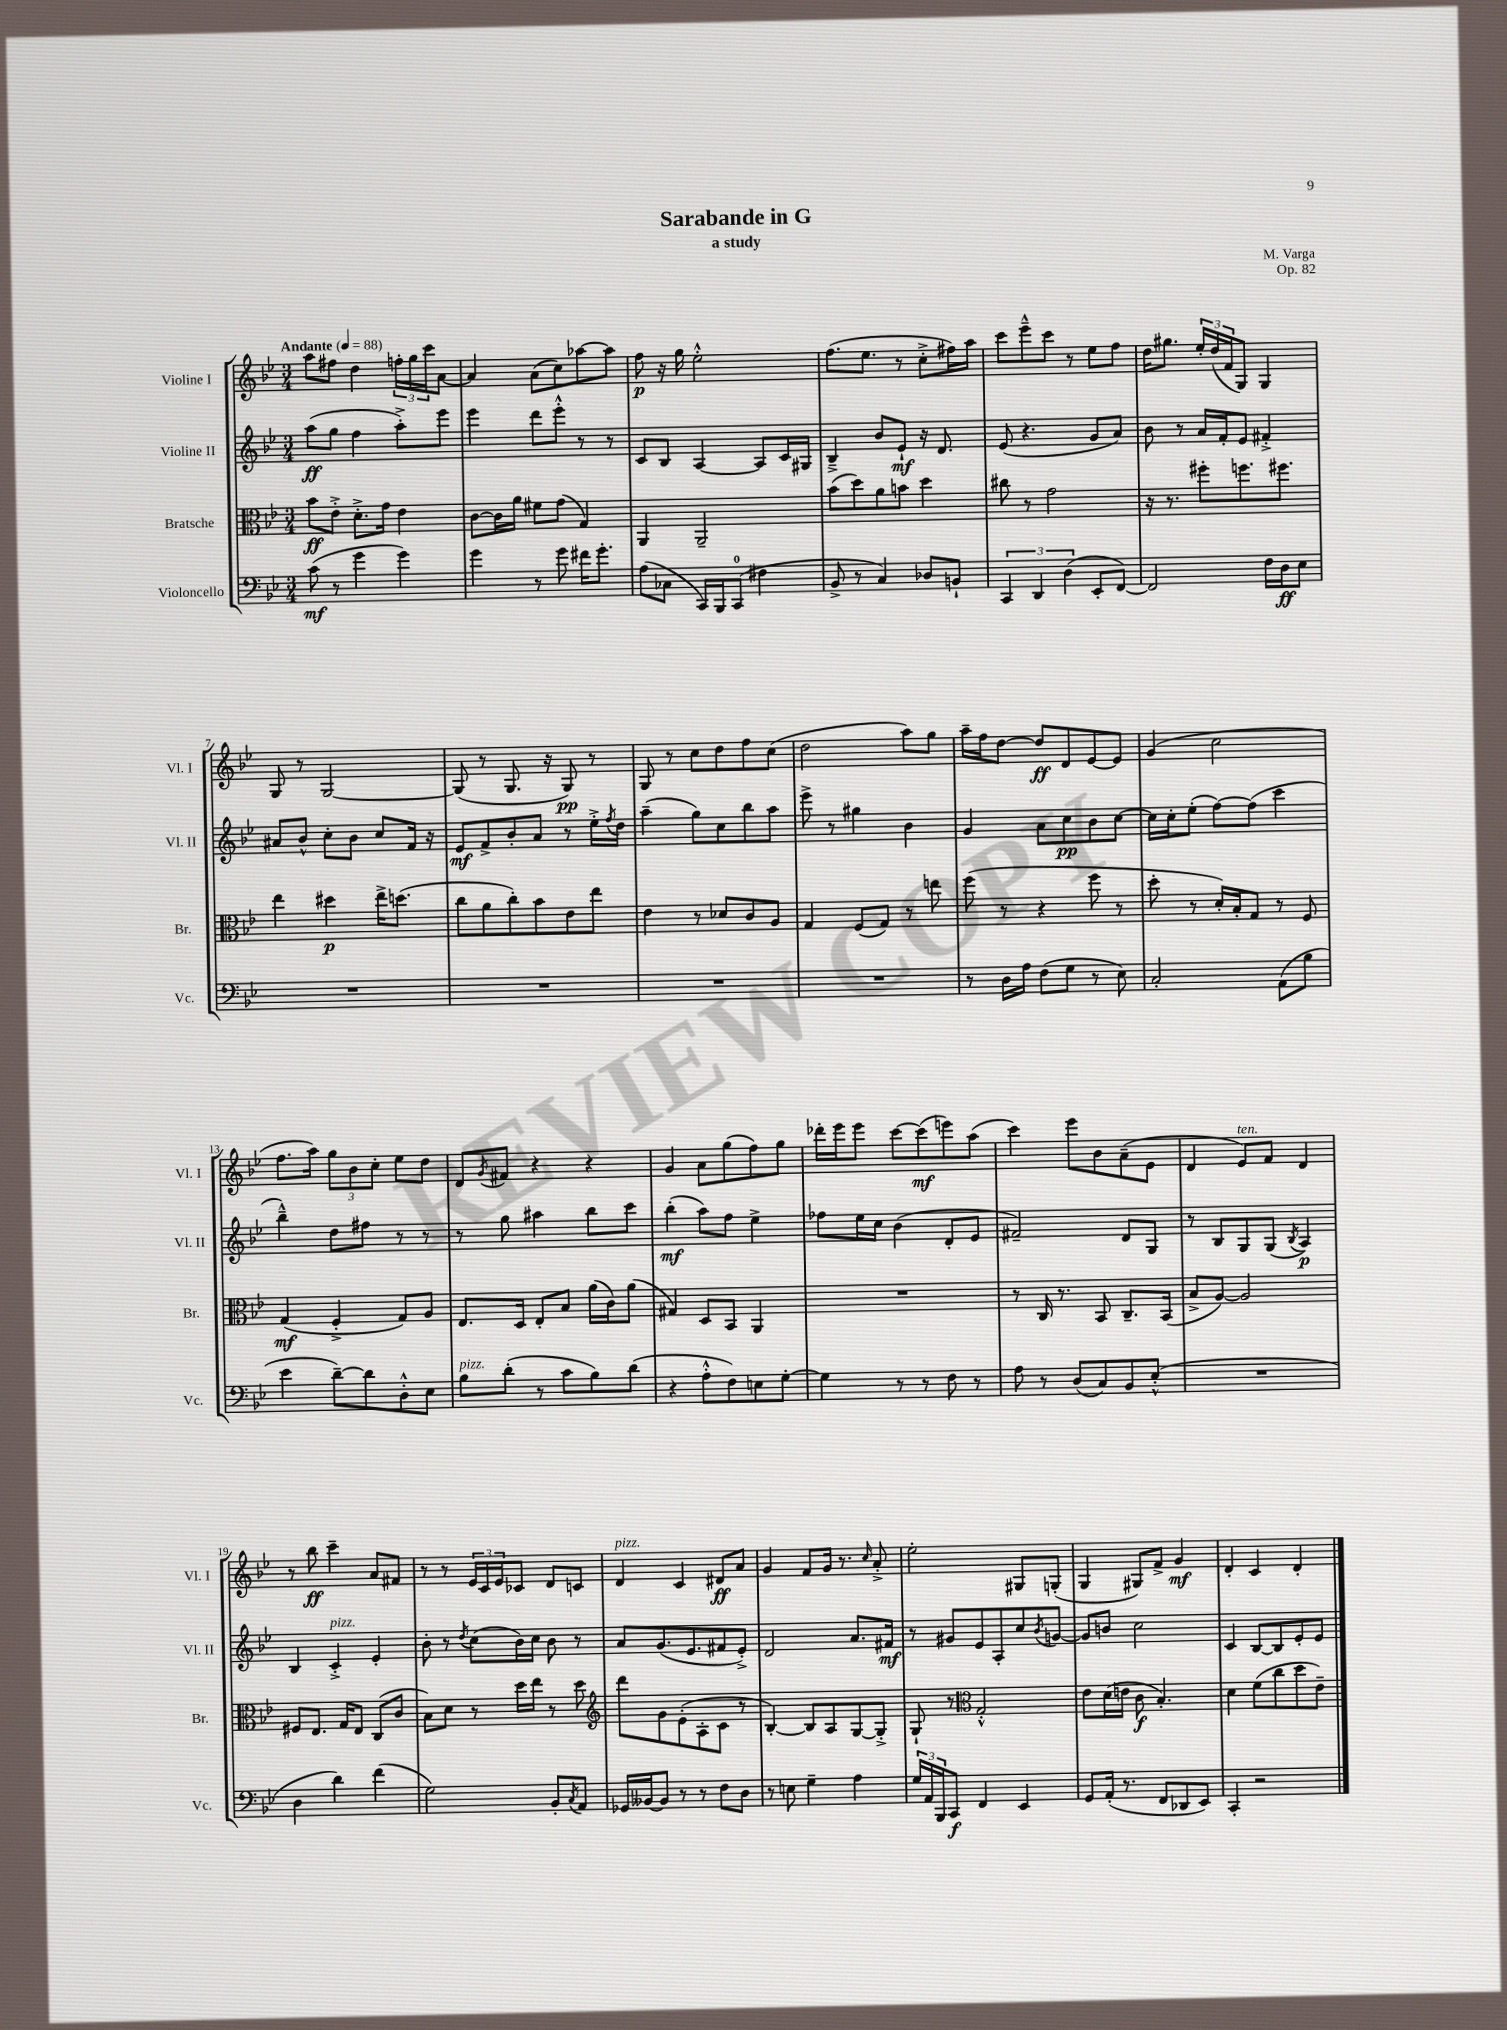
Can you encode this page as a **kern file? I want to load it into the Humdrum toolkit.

**kern	**dynam	**kern	**dynam	**kern	**dynam	**kern	**dynam
*part4	*part4	*part3	*part3	*part2	*part2	*part1	*part1
*staff4	*staff4	*staff3	*staff3	*staff2	*staff2	*staff1	*staff1
*I"Violoncello	*	*I"Bratsche	*	*I"Violine II	*	*I"Violine I	*
*I'Vc.	*	*I'Br.	*	*I'Vl. II	*	*I'Vl. I	*
*clefF4	*	*clefC3	*	*clefG2	*	*clefG2	*
*k[b-e-]	*	*k[b-e-]	*	*k[b-e-]	*	*k[b-e-]	*
*M3/4	*	*M3/4	*	*M3/4	*	*M3/4	*
*MM88	*	*MM88	*	*MM88	*	*MM88	*
=1	=1	=1	=1	=1	=1	=1	=1
!	!	!	!	!	!	!LO:TX:a:B:t=Andante	!
(8c\	mf	8b-\L	ff	(8aa\L	ff	8aa\L	.
8r	.	8e-'^\J	.	8gg\J	.	8ff#X\J	.
4g\	.	8.d'^\L	.	4ff\	.	4dd\	.
.	.	16g\Jk	.	.	.	.	.
4g\)	.	4e-\	.	8aa'^\L)	.	24ffn'\LL	.
.	.	.	.	.	.	24gg\	.
.	.	.	.	.	.	24ccc\J	.
.	.	.	.	8eee-\J	.	[8a\J	.
=2	=2	=2	=2	=2	=2	=2	=2
4g\	.	[8c\L	.	4eee-\	.	4a/]	.
.	.	16c\L]	.	.	.	.	.
.	.	16a\JJ	.	.	.	.	.
8r	.	8f#X\L	.	8ddd\L	.	(8a\L	.
8g\	.	(8g\J	.	8eee-'^^\J	.	8cc\)	.
16f#X\KL	.	4G/)	.	8r	.	[8aa-X\	.
8.g'\J	.	.	.	.	.	.	.
.	.	.	.	8r	.	8aa-\J]	.
=3	=3	=3	=3	=3	=3	=3	=3
(8A\L	.	4AA/	.	8c/L	.	8ff\	p
8C-X\J	.	.	.	8B-/J	.	16r	.
.	.	.	.	.	.	16gg\	.
16CC/LL)	.	2AA~/	.	[4A/	.	2ee-'^^\	.
16BBB-/J	.	.	.	.	.	.	.
(8CC/J	.	.	.	.	.	.	.
4F#X\	.	.	.	8A/L]	.	.	.
.	.	.	.	16c/L	.	.	.
.	.	.	.	16G#X/JJ	.	.	.
=4	=4	=4	=4	=4	=4	=4	=4
8BB-^/	.	(8b-\L	.	4B-~^/	.	(8.ff\L	.
8r	.	8dd\)	.	.	.	.	.
.	.	.	.	.	.	8.ee-\J	.
4C/)	.	8a\	.	8b-/L	.	.	.
.	.	8bn\J	.	8e-`/J	mf	8r	.
8D-X/L	.	4dd\	.	16r	.	8cc'^\L	.
.	.	.	.	8.d/	.	.	.
8BBn`/J	.	.	.	.	.	16ff#X\L)	.
.	.	.	.	.	.	16aa\JJ	.
=5	=5	=5	=5	=5	=5	=5	=5
6CC/	.	8cc#X\	.	(8e-/	.	8ccc\L	.
.	.	8r	.	4.r	.	8eee-~^^\	.
6DD/	.	.	.	.	.	.	.
.	.	2g\	.	.	.	8ccc\J	.
(6D\	.	.	.	.	.	.	.
.	.	.	.	.	.	8r	.
8EE-'/L	.	.	.	8g/L	.	8ee-\L	.
[8FF/J)	.	.	.	8a/J)	.	8ff\J	.
=6	=6	=6	=6	=6	=6	=6	=6
2FF/]	.	16r	.	8b-\	.	16dd\KL	.
.	.	8.r	.	.	.	8.gg#X\J	.
.	.	.	.	8r	.	.	.
.	.	8ff#X'\L	.	16a/LL	.	24ee-'/LL	.
.	.	.	.	.	.	(24dd/	.
.	.	.	.	16f'/J	.	.	.
.	.	.	.	.	.	24f/J	.
.	.	8.ffn\	.	8e-/J	.	8G/J)	.
16F\LL	.	.	.	4f#X'^/	.	4G/	.
16D\J	ff	8.ff#X\J	.	.	.	.	.
8E-\J	.	.	.	.	.	.	.
!!LO:LB:g=z
=7	=7	=7	=7	=7	=7	=7	=7
2.r	.	4ee-\	.	8a#X/L	.	8G/	.
.	.	.	.	8b-^^/J	.	8r	.
.	.	4dd#X\	p	8cc'\L	.	[2G/	.
.	.	.	.	8b-\J	.	.	.
.	.	16ee-^\KL	.	8cc/L	.	.	.
.	.	(8.ddn\J	.	.	.	.	.
.	.	.	.	16f/Jk	.	.	.
.	.	.	.	16r	.	.	.
=8	=8	=8	=8	=8	=8	=8	=8
2.r	.	8cc\L	.	8e-/L	mf	(8G/]	.
.	.	8a\	.	8f^/	.	8r	.
.	.	8cc'\)	.	8b-'/	.	8.G/	.
.	.	8b-\	.	8a/J	.	.	.
.	.	.	.	.	.	16r	.
.	.	8e-\	.	8r	.	8G/)	pp
.	.	8ee-\J	.	16ee-'^\LL	.	8r	.
.	.	.	.	8qff/	.	.	.
.	.	.	.	16dd\JJ	.	.	.
=9	=9	=9	=9	=9	=9	=9	=9
2.r	.	4e-\	.	(4aa~\	.	8G/	.
.	.	.	.	.	.	8r	.
.	.	8r	.	8gg\L)	.	8cc\L	.
.	.	8d-X/L	.	8cc\	.	8dd\	.
.	.	8c/	.	8bb-\	.	8ff\	.
.	.	8A/J	.	8aa\J	.	(8cc\J	.
=10	=10	=10	=10	=10	=10	=10	=10
2.r	.	4G/	.	8eee-^\	.	2dd\	.
.	.	.	.	8r	.	.	.
.	.	(8F/L	.	4gg#X\	.	.	.
.	.	8G/J)	.	.	.	.	.
.	.	8r	.	4b-\	.	8aa\L)	.
.	.	8een\	.	.	.	8gg\J	.
=11	=11	=11	=11	=11	=11	=11	=11
8r	.	(8ff\	.	4g/	.	16aa~\LL	.
.	.	.	.	.	.	16ff\J	.
16D\LL	.	8r	.	.	.	[8dd\J	.
16A\JJ	.	.	.	.	.	.	.
(8F\L	.	4r	.	8a\L	.	8dd/L]	ff
8G\J	.	.	.	8cc\	pp	8d/	.
8r	.	8ff\	.	8b-\	.	[8e-/	.
8E-\)	.	8r	.	[8cc\J	.	8e-/J]	.
=12	=12	=12	=12	=12	=12	=12	=12
2C'/	.	8dd'\	.	16cc\LL]	.	(4g/	.
.	.	.	.	16cc'\J	.	.	.
.	.	8r	.	(8ee-'\J	.	.	.
.	.	16d'/LL)	.	[8ff\L)	.	2cc\	.
.	.	16B-'/J	.	.	.	.	.
.	.	8G/J	.	(8ff\J]	.	.	.
(8AA\L	.	8r	.	4ccc\	.	.	.
8B-\J	.	8F/	.	.	.	.	.
!!LO:LB:g=z
=13	=13	=13	=13	=13	=13	=13	=13
4e-\	.	(4G/	mf	4bb-~^^\)	.	8.ff\L	.
.	.	.	.	.	.	16aa\Jk)	.
[8d~\L)	.	4F'^/	.	8dd\L	.	12gg\L	.
.	.	.	.	.	.	12b-\	.
8d\]	.	.	.	8ff#X\J	.	.	.
.	.	.	.	.	.	12cc'\J	.
8D'^^\	.	8G/L)	.	8r	.	8ee-\L	.
8E-\J	.	8A/J	.	8r	.	8dd\J	.
=14	=14	=14	=14	=14	=14	=14	=14
!LO:TX:a:i:t=pizz.	!	!	!	!	!	!	!
8B-\L	.	8.E-/L	.	8r	.	8d/L	.
.	.	.	.	.	.	8qg/	.
(8d'\J	.	.	.	8gg\	.	8f#X/J	.
.	.	16D/Jk	.	.	.	.	.
8r	.	8E-'/L	.	4aa#X\	.	4r	.
8c\L	.	8B-/J	.	.	.	.	.
8B-\)	.	(16a\LL	.	8bb-\L	.	4r	.
.	.	16c\J)	.	.	.	.	.
(8d\J	.	(8a\J	.	8ccc\J	.	.	.
=15	=15	=15	=15	=15	=15	=15	=15
4r	.	4G#X/)	.	(4bb-'\	mf	4g/	.
8A'^^\L	.	8D/L	.	8aa\L)	.	8a\L	.
8F\)	.	8BB-/J	.	8ff\J	.	(8gg\	.
8En\	.	4AA/	.	4ee-^\	.	8ff\)	.
[8G'\J	.	.	.	.	.	8gg\J	.
=16	=16	=16	=16	=16	=16	=16	=16
4G\]	.	2.r	.	8ff-X\L	.	16ddd-X'\LL	.
.	.	.	.	.	.	16eee-\J	.
.	.	.	.	16ee-\L	.	8eee-\J	.
.	.	.	.	16cc\JJ	.	.	.
8r	.	.	.	(4b-\	.	[8ccc\L	.
8r	.	.	.	.	.	(8ccc\]	mf
8F\	.	.	.	8d'/L	.	8eeen\)	.
8r	.	.	.	8e-/J	.	(8aa\J	.
=17	=17	=17	=17	=17	=17	=17	=17
8A\	.	8r	.	2f#X~/)	.	4ccc\)	.
8r	.	16C/	.	.	.	.	.
.	.	8.r	.	.	.	.	.
(8D/L	.	.	.	.	.	8eee-\L	.
8C/)	.	8BB-/	.	.	.	8b-\	.
8BB-/	.	8.C~/L	.	8d/L	.	(8a~\	.
(8E-'^^/J	.	.	.	8G/J	.	8e-\J	.
.	.	(16BB-/Jk	.	.	.	.	.
=18	=18	=18	=18	=18	=18	=18	=18
2.r	.	8B-^/L	.	8r	.	4d/	.
.	.	[8A/J)	.	8B-/L	.	.	.
!	!	!	!	!	!	!LO:TX:a:i:t=ten.	!
.	.	2A/]	.	8G/	.	8e-/L)	.
.	.	.	.	(8G/J	.	8f/J	.
.	.	.	.	8qB-/	.	.	.
.	.	.	.	4A/)	p	4d/	.
!!LO:LB:g=z
=19	=19	=19	=19	=19	=19	=19	=19
4D\	.	8F#X/L	.	4B-/	.	8r	.
.	.	8.E-/J	.	.	.	8bb-\	ff
!	!	!	!	!LO:TX:a:i:t=pizz.	!	!	!
4d\)	.	.	.	4c'^/	.	4ccc~\	.
.	.	16G/KL	.	.	.	.	.
.	.	8E-/J	.	.	.	.	.
(4f\	.	(8C/L	.	4e-'/	.	8a/L	.
.	.	8c/J	.	.	.	8f#X/J	.
=20	=20	=20	=20	=20	=20	=20	=20
2G\)	.	8B-\L)	.	8b-'\	.	8r	.
.	.	8d\J	.	8r	.	8r	.
.	.	.	.	8qdd/	.	.	.
.	.	8r	.	(8cc\L	.	24e-/LL	.
.	.	.	.	.	.	24c/	.
.	.	.	.	.	.	24e-/J	.
.	.	16dd\LL	.	16b-\L)	.	8c-X/J	.
.	.	16ee-\JJ	.	16cc\JJ	.	.	.
8BB-'/L	.	8r	.	8b-\	.	8d/L	.
8qC/	.	.	.	.	.	.	.
8AA/J	.	8dd\	.	8r	.	8cn/J	.
=21	=21	=21	=21	=21	=21	=21	=21
*	*	*clefG2	*	*	*	*	*
!	!	!	!	!	!	!LO:TX:a:i:t=pizz.	!
16GG-X/LL	.	8ddd\L	.	8a/L	.	4d/	.
[16BB--X/J	.	.	.	.	.	.	.
8BB--/J]	.	8g\	.	(8.g/	.	.	.
8r	.	(8e-'\	.	.	.	4c/	.
.	.	.	.	8.e-/	.	.	.
8r	.	8A'\	.	.	.	.	.
8F\L	.	8c\J	.	8f#X/	.	8d#X/L	ff
8D\J	.	8r	.	8e-'^/J)	.	8a/J	.
=22	=22	=22	=22	=22	=22	=22	=22
8r	.	[4B-'/)	.	2d/	.	4g/	.
8En\	.	.	.	.	.	.	.
4G~\	.	8B-/L]	.	.	.	8f/L	.
.	.	8A/	.	.	.	16g/Jk	.
.	.	.	.	.	.	8.r	.
4A\	.	[8G/	.	8.a/L	.	.	.
.	.	.	.	.	.	16qqcc/	.
.	.	8G'^/J]	.	.	.	8a'^/	.
.	.	.	.	16f#X/Jk	mf	.	.
=23	=23	=23	=23	=23	=23	=23	=23
24G/LL	.	8G`/	.	8r	.	2ee-'\	.
24AA/	.	.	.	.	.	.	.
24BBB-/J	.	.	.	.	.	.	.
8CC/J	f	8r	.	8g#X/L	.	.	.
*	*	*clefC3	*	*	*	*	*
4FF/	.	2G'^^/	.	8e-/	.	.	.
.	.	.	.	8A'/	.	.	.
4EE-/	.	.	.	8cc/	.	8G#X/L	.
.	.	.	.	8qb-/	.	.	.
.	.	.	.	[8gn/J	.	(8Gn'/J	.
=24	=24	=24	=24	=24	=24	=24	=24
8GG/L	.	8e-\L	.	8g/L]	.	4G/	.
(16AA'/Jk	.	(16d\L	.	8bn/J	.	.	.
8.r	.	16en\JJ	.	.	.	.	.
.	.	8c\	f	2cc\	.	8G#X/L)	.
8FF/L	.	4.B-'/)	.	.	.	8f^/J	.
8DD-X/	.	.	.	.	.	4g/	mf
8EE-/J)	.	.	.	.	.	.	.
=25	=25	=25	=25	=25	=25	=25	=25
4CC'/	.	4d\	.	4c/	.	4d'/	.
2r	.	(8f\L	.	[8B-/L	.	4c/	.
.	.	8cc\	.	8B-/]	.	.	.
.	.	8dd\	.	8e-'/	.	4d'/	.
.	.	8e-~\J)	.	8e-/J	.	.	.
==	==	==	==	==	==	==	==
*-	*-	*-	*-	*-	*-	*-	*-
